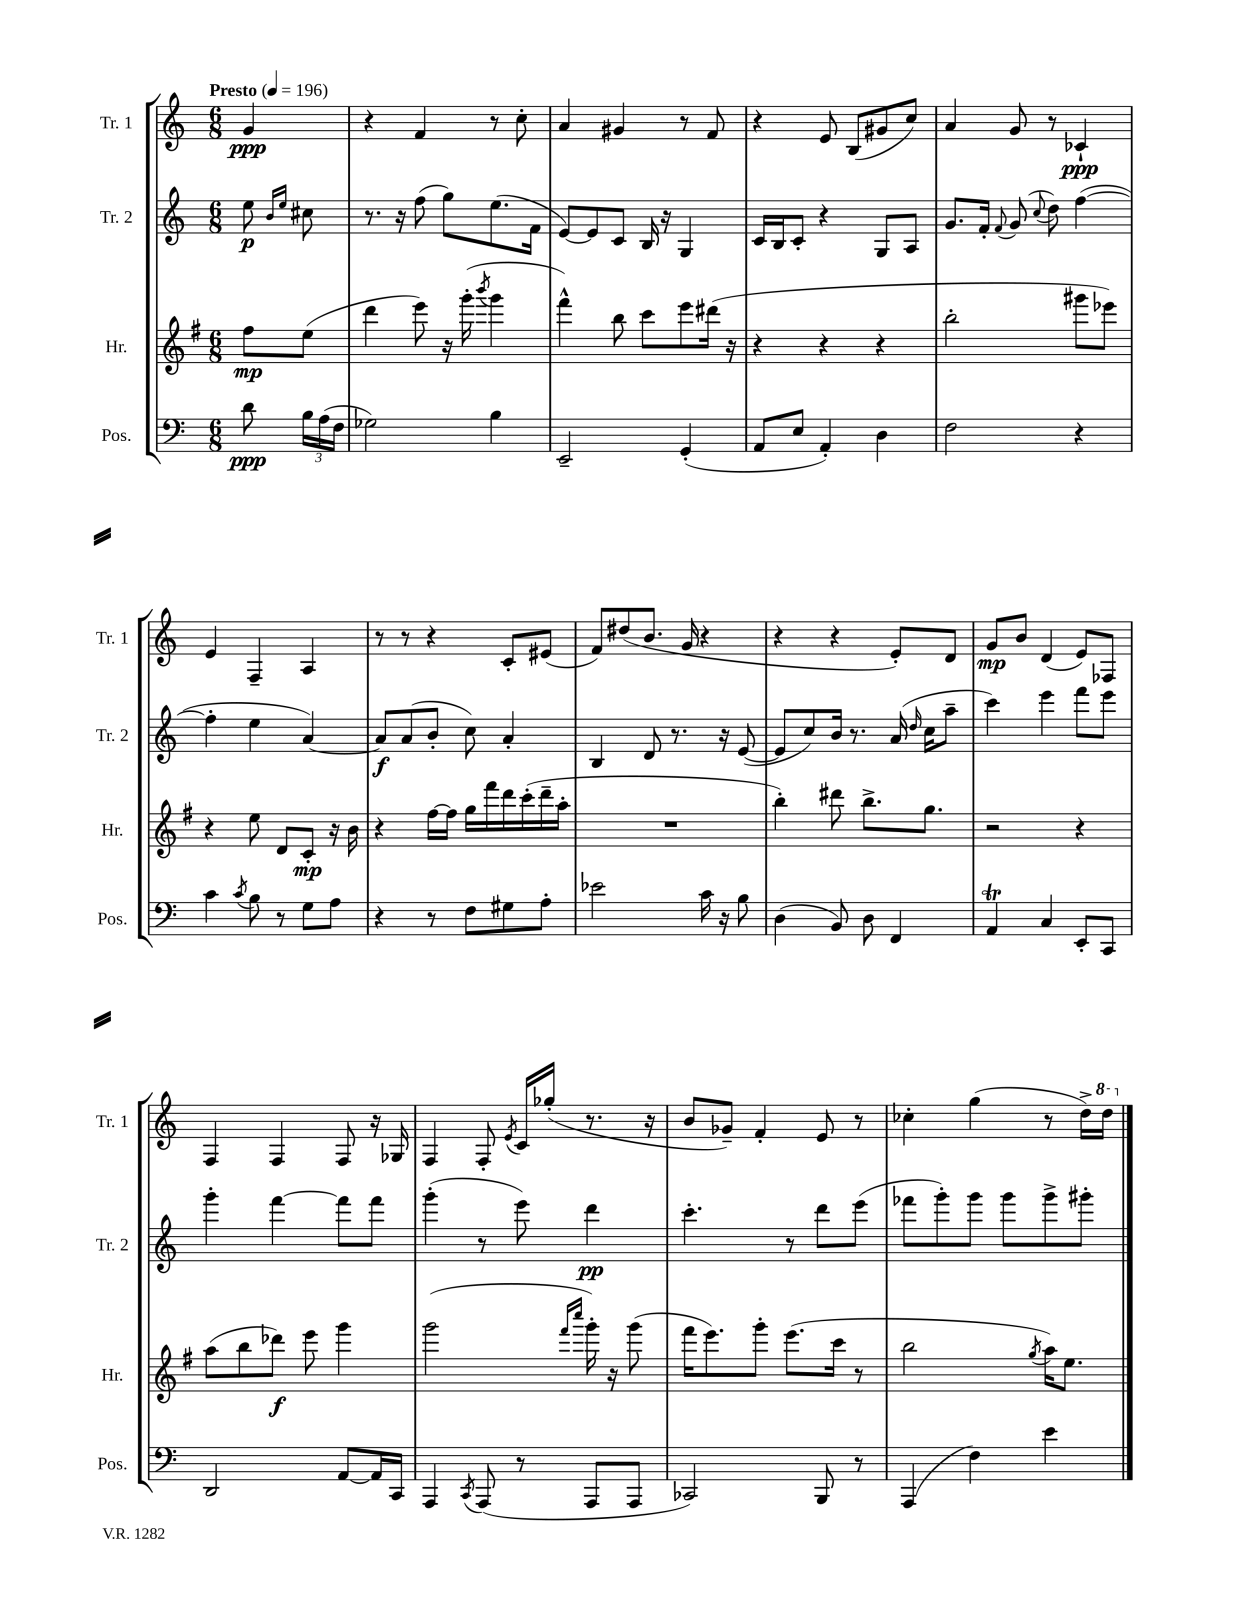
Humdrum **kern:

**kern	**kern	**kern	**kern
*staff4	*staff3	*staff2	*staff1
*clefF4	*clefG2	*clefG2	*clefG2
*k[]	*k[f#]	*k[]	*k[]
*M6/8	*M6/8	*M6/8	*M6/8
*MM196	*MM196	*MM196	*MM196
8d	8ff#	8ee	4g
.	.	16qqb	.
.	.	16qqee	.
24B	(8ee	8cc#	.
(24A	.	.	.
24F	.	.	.
=	=	=	=
2G-)	4ddd	8.r	4r
.	.	16r	.
.	8eee)	(8ff	4f
.	16r	8gg)	.
.	(16ggg'	.	.
.	8qbbb	.	.
4B	4ggg	(8.ee	8r
.	.	.	8cc'
.	.	16f	.
=	=	=	=
2EE~	4fff#^^)	[8e)	4a
.	.	8e]	.
.	8bb	8c	4g#
.	8ccc	16B	.
.	.	16r	.
(4GG'	8eee	4G	8r
.	(16ddd#	.	8f
.	16r	.	.
=	=	=	=
8AA	4r	16c	4r
.	.	16B	.
8E	.	8c'	.
4AA')	4r	4r	8e
.	.	.	(8B
4D	4r	8G	8g#
.	.	8A	8cc)
=	=	=	=
2F	2bb'	8.g	4a
.	.	16f'	.
.	.	8qqf	.
.	.	(8g	8g
.	.	8qqcc	.
.	.	8dd)	8r
4r	8ggg#	([4ff	4c-`
.	8eee-)	.	.
=	=	=	=
4c	4r	4ff']	4e
8qc	.	.	.
8B	8ee	4ee	4F~
8r	8d	.	.
8G	8c'	[4a)	4A
8A	16r	.	.
.	16b	.	.
=	=	=	=
4r	4r	8a]	8r
.	.	(8a	8r
8r	[16ff#	8b'	4r
.	16ff#]	.	.
8F	16gg	8cc)	.
.	16fff#	.	.
8G#	16ddd	4a'	8c'
.	(16ccc'	.	.
8A'	16ddd~	.	(8e#
.	16aa'	.	.
=	=	=	=
2e-	2.r	4B	8f)
.	.	.	(8dd#
.	.	8d	8.b
.	.	8.r	.
.	.	.	16g
16c	.	.	4r
16r	.	16r	.
8B	.	([8e	.
=	=	=	=
(4D	4bb')	8e]	4r
.	.	8cc)	.
8BB)	8ddd#	16b	4r
.	.	8.r	.
8D	8.bb^	.	.
4FF	.	(16a	8e')
.	.	16qqdd	.
.	8.gg	16cc	.
.	.	8aa~	8d
=	=	=	=
4AA	2r	4ccc)	8g
.	.	.	8b
4C	.	4eee	(4d
8EE'	4r	8fff	8e)
8CC	.	8eee	8F-
=	=	=	=
2DD	(8aa	4ggg'	4F
.	8bb	.	.
.	8ddd-)	[4fff	4F
.	8eee	.	.
[8AA	4ggg	8fff]	8F
16AA]	.	8fff	16r
16CC	.	.	16G-
=	=	=	=
4AAA	(2ggg	(4ggg'	4F
8qCC	.	.	.
(8AAA	.	8r	8F'
.	.	.	8qe
8r	.	8eee)	16c
.	.	.	(16gg-'
.	16qqfff#	.	.
.	16qqcccc	.	.
8AAA	16ggg')	4ddd	8.r
.	16r	.	.
8AAA	(8ggg	.	.
.	.	.	16r
=	=	=	=
2CC-)	16fff#	4.ccc'	8b
.	8.eee)	.	.
.	.	.	8g-~)
.	8ggg'	.	4f'
.	(8.eee	8r	.
8BBB	.	8ddd	8e
.	16ccc	.	.
8r	8r	(8eee	8r
=	=	=	=
(4AAA	2bb	8fff-	4cc-'
.	.	8ggg')	.
4F)	.	8ggg	(4gg
.	.	8ggg	.
.	8qgg	.	.
4e	16aa)	8ggg^	8r
.	8.ee	.	.
.	.	8ggg#'	16dd^)
.	.	.	16ddd
==	==	==	==
*-	*-	*-	*-
